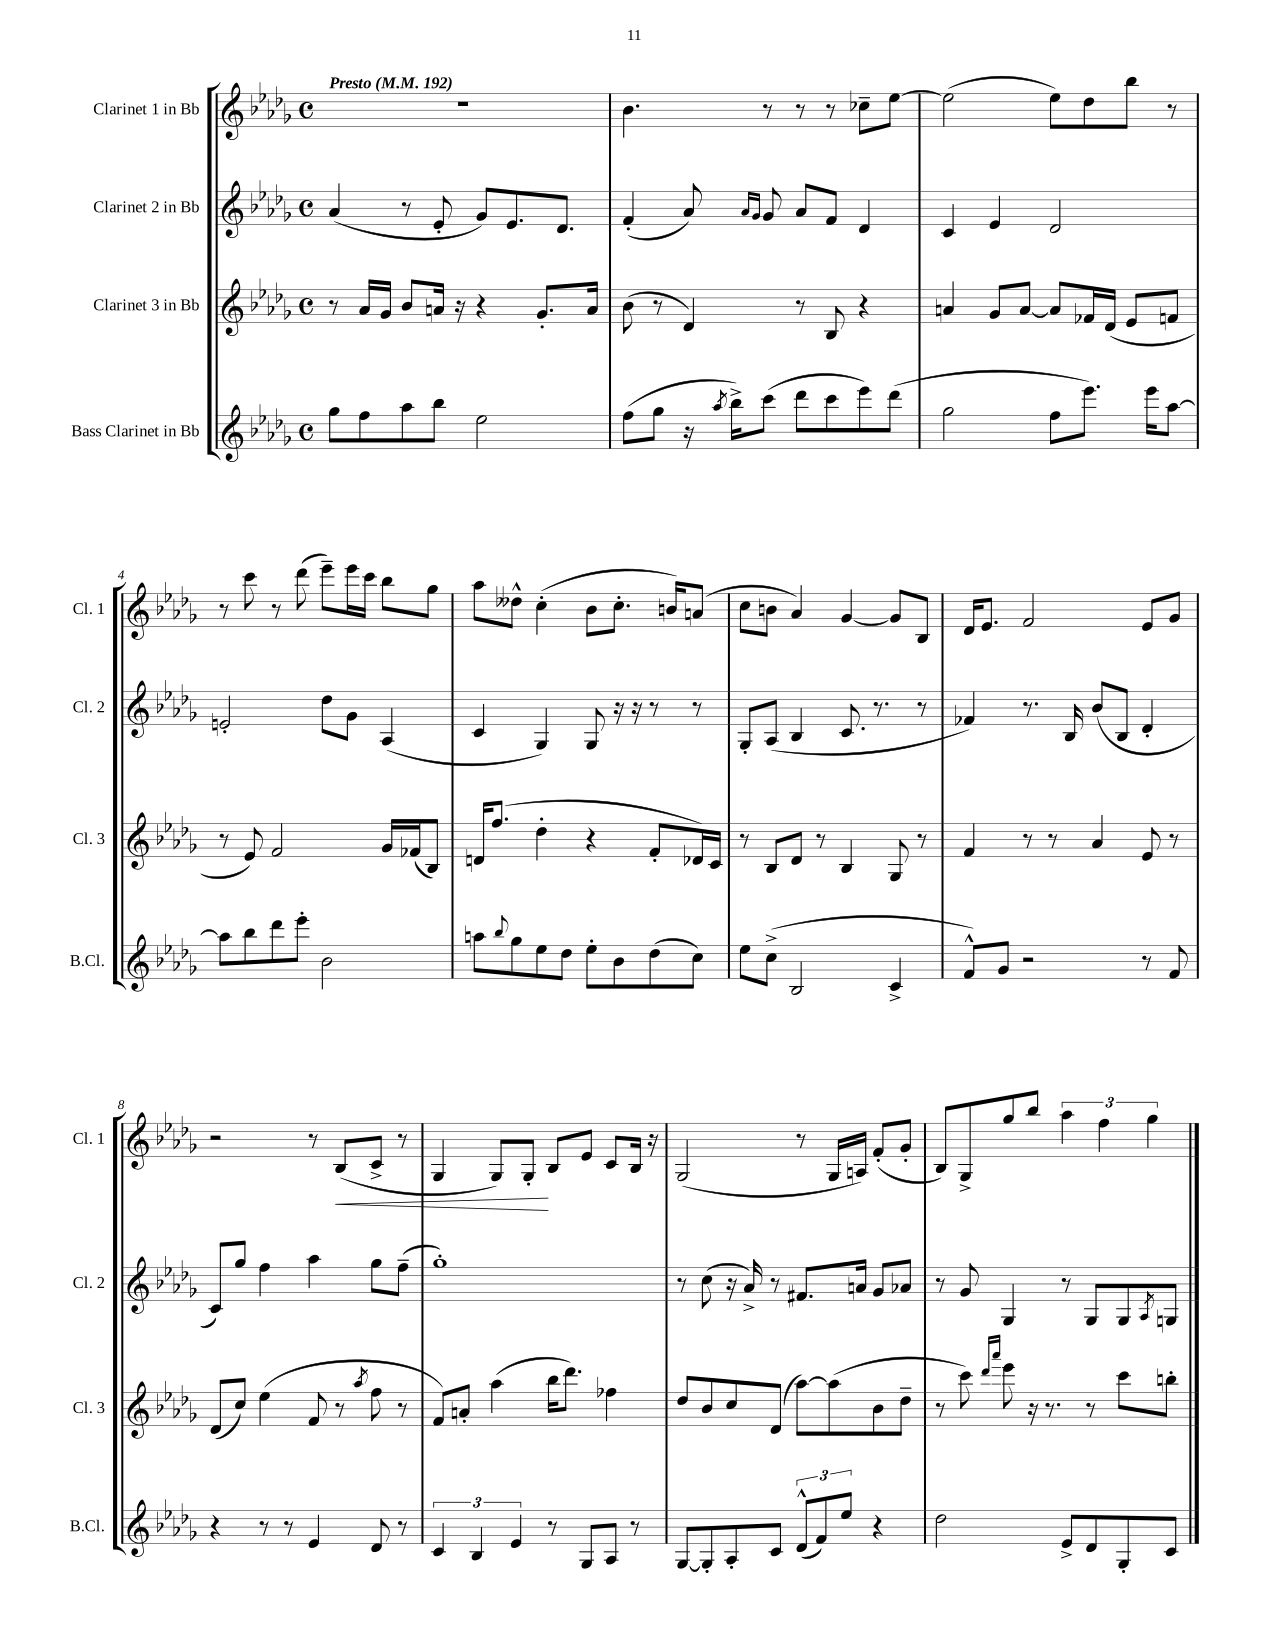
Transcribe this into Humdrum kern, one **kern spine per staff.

**kern	**kern	**kern	**kern	**dynam
*part4	*part3	*part2	*part1	*part1
*staff4	*staff3	*staff2	*staff1	*staff1
*I"Bass Clarinet in Bb	*I"Clarinet 3 in Bb	*I"Clarinet 2 in Bb	*I"Clarinet 1 in Bb	*
*I'B.Cl.	*I'Cl. 3	*I'Cl. 2	*I'Cl. 1	*
*clefG2	*clefG2	*clefG2	*clefG2	*
*k[b-e-a-d-g-]	*k[b-e-a-d-g-]	*k[b-e-a-d-g-]	*k[b-e-a-d-g-]	*
*M4/4	*M4/4	*M4/4	*M4/4	*
*met(c)	*met(c)	*met(c)	*met(c)	*
*MM192	*MM192	*MM192	*MM192	*
=1	=1	=1	=1	=1
!	!	!	!LO:TX:a:B:t=Presto	!
8gg-\L	8r	(4a-/	1r	.
8ff\	16a-/LL	.	.	.
.	16g-/JJ	.	.	.
8aa-\	8b-/L	8r	.	.
8bb-\J	16an/Jk	8e-'/	.	.
.	16r	.	.	.
2ee-\	4r	8g-/L)	.	.
.	.	8.e-/	.	.
.	8.g-'/L	.	.	.
.	.	8.d-/J	.	.
.	16a/Jk	.	.	.
=2	=2	=2	=2	=2
(8ff\L	(8b-\	(4f'/	4.b-\	.
8gg-\J	8r	.	.	.
16r	4d-/)	8a-/)	.	.
8qaa-/	.	.	.	.
16bb-^\KL)	.	.	.	.
.	.	16qqa-/LL	.	.
.	.	16qqg-/JJ	.	.
(8ccc\J	.	8g-/	8r	.
8ddd-\L	8r	8a-/L	8r	.
8ccc\	8B-/	8f/J	8r	.
8eee-\)	4r	4d-/	8cc-X~\L	.
(8ddd-\J	.	.	[8ee-\J	.
=3	=3	=3	=3	=3
2gg-\	4an/	4c/	(2ee-\]	.
.	8g-/L	4e-/	.	.
.	[8a/J	.	.	.
8ff\L	8a/L]	2d-/	8ee-\L)	.
8.eee-\J)	16f-X/L	.	8dd-\	.
.	(16d-/JJ	.	.	.
.	8e-/L	.	8bb-\J	.
16eee-\KL	.	.	.	.
[8aa-\J	8fn/J	.	8r	.
!!LO:LB:g=z
=4	=4	=4	=4	=4
8aa-\L]	8r	2en'/	8r	.
8bb-\	8e-/)	.	8ccc\	.
8ddd-\	2f/	.	8r	.
8eee-'\J	.	.	(8ddd-\	.
2b-\	.	8dd-\L	8eee-~\L)	.
.	.	8g-\J	16eee-\L	.
.	.	.	16ccc\JJ	.
.	16g-/LL	(4A-/	8bb-\L	.
.	(16f-X/J	.	.	.
.	8B-/J)	.	8gg-\J	.
=5	=5	=5	=5	=5
8aan\L	16dn/KL	4c/	8aa-\L	.
.	(8.ff/J	.	.	.
8qqbb-/	.	.	.	.
8gg-\	.	.	8dd--X^^\J	.
8ee-\	4dd-'\	4G-/)	(4cc'\	.
8dd-\J	.	.	.	.
8ee-'\L	4r	8G-/	8b-\L	.
8b-\	.	16r	8.cc'\J	.
.	.	16r	.	.
(8dd-\	8f'/L	8r	.	.
.	.	.	16bn/KL)	.
8cc\J)	16d-X/L)	8r	(8an/J	.
.	16c/JJ	.	.	.
=6	=6	=6	=6	=6
8ee-\L	8r	8G-'/L	8cc\L	.
(8cc^\J	8B-/L	(8A-/J	8bn\J	.
2B-/	8d-/J	4B-/	4a-/)	.
.	8r	.	.	.
.	4B-/	8.c/	[4g-/	.
.	.	8.r	.	.
4c^/	8G-/	.	8g-/L]	.
.	8r	8r	8B-/J	.
=7	=7	=7	=7	=7
8f^^/L)	4f/	4f-X/)	16d-/KL	.
.	.	.	8.e-/J	.
8g-/J	.	.	.	.
2r	8r	8.r	2f/	.
.	8r	.	.	.
.	.	16B-/	.	.
.	4a-/	(8b-/L	.	.
.	.	8B-/J	.	.
8r	8e-/	4d-'/	8e-/L	.
8f/	8r	.	8g-/J	.
!!LO:LB:g=z
=8	=8	=8	=8	=8
4r	(8d-/L	8c/L)	2r	.
.	8cc/J)	8gg-/J	.	.
8r	(4ee-\	4ff\	.	.
8r	.	.	.	.
4e-/	8f/	4aa-\	8r	.
!	!	!	!	!LO:HP:b
.	8r	.	(8B-/L	<
.	8qaa-/	.	.	.
8d-/	8ff\	8gg-\L	8c^/J	.
8r	8r	(8ff~\J	8r	.
=9	=9	=9	=9	=9
6c/	8f/L)	1gg-')	4G-/	.
.	8an'/J	.	.	.
6B-/	.	.	.	.
.	(4aa-\	.	8G-/L)	.
6e-/	.	.	.	.
.	.	.	8G-'/J	.
8r	16bb-\KL	.	8B-/L	[
.	8.ddd-\J)	.	.	.
8G-/L	.	.	8e-/J	.
8A-/J	4ff-X\	.	8c/L	.
8r	.	.	16B-/Jk	.
.	.	.	16r	.
=10	=10	=10	=10	=10
[8G-/L	8dd-/L	8r	(2G-/	.
8G-'/]	8b-/	(8cc\	.	.
8A-'/	8cc/	16r	.	.
.	.	16a-^/)	.	.
8c/J	(8d-/J	8r	.	.
(12d-^^/L	[8aa-\L)	8.f#X/L	8r	.
12f/)	.	.	.	.
.	(8aa-\]	.	16G-/LL	.
12ee-/J	.	.	.	.
.	.	16an/Jk	16An/JJ)	.
4r	8b-\	8g-/L	(8f'/L	.
.	8dd-~\J	8a-X/J	8g-'/J	.
=11	=11	=11	=11	=11
2dd-\	8r	8r	8B-/L)	.
.	8ccc\)	8g-/	8G-^/	.
.	16qqddd-/LL	.	.	.
.	16qqaaa-/JJ	.	.	.
.	8eee-\	4G-/	8gg-/	.
.	16r	.	8bb-/J	.
.	8.r	.	.	.
8e-^/L	.	8r	6aa-\	.
8d-/	8r	8G-/L	.	.
.	.	.	6ff\	.
8G-'/	8ccc\L	8G-/	.	.
.	.	.	6gg-\	.
.	.	8qA-/	.	.
8c/J	8bbn'\J	8Gn/J	.	.
==	==	==	==	==
*-	*-	*-	*-	*-
